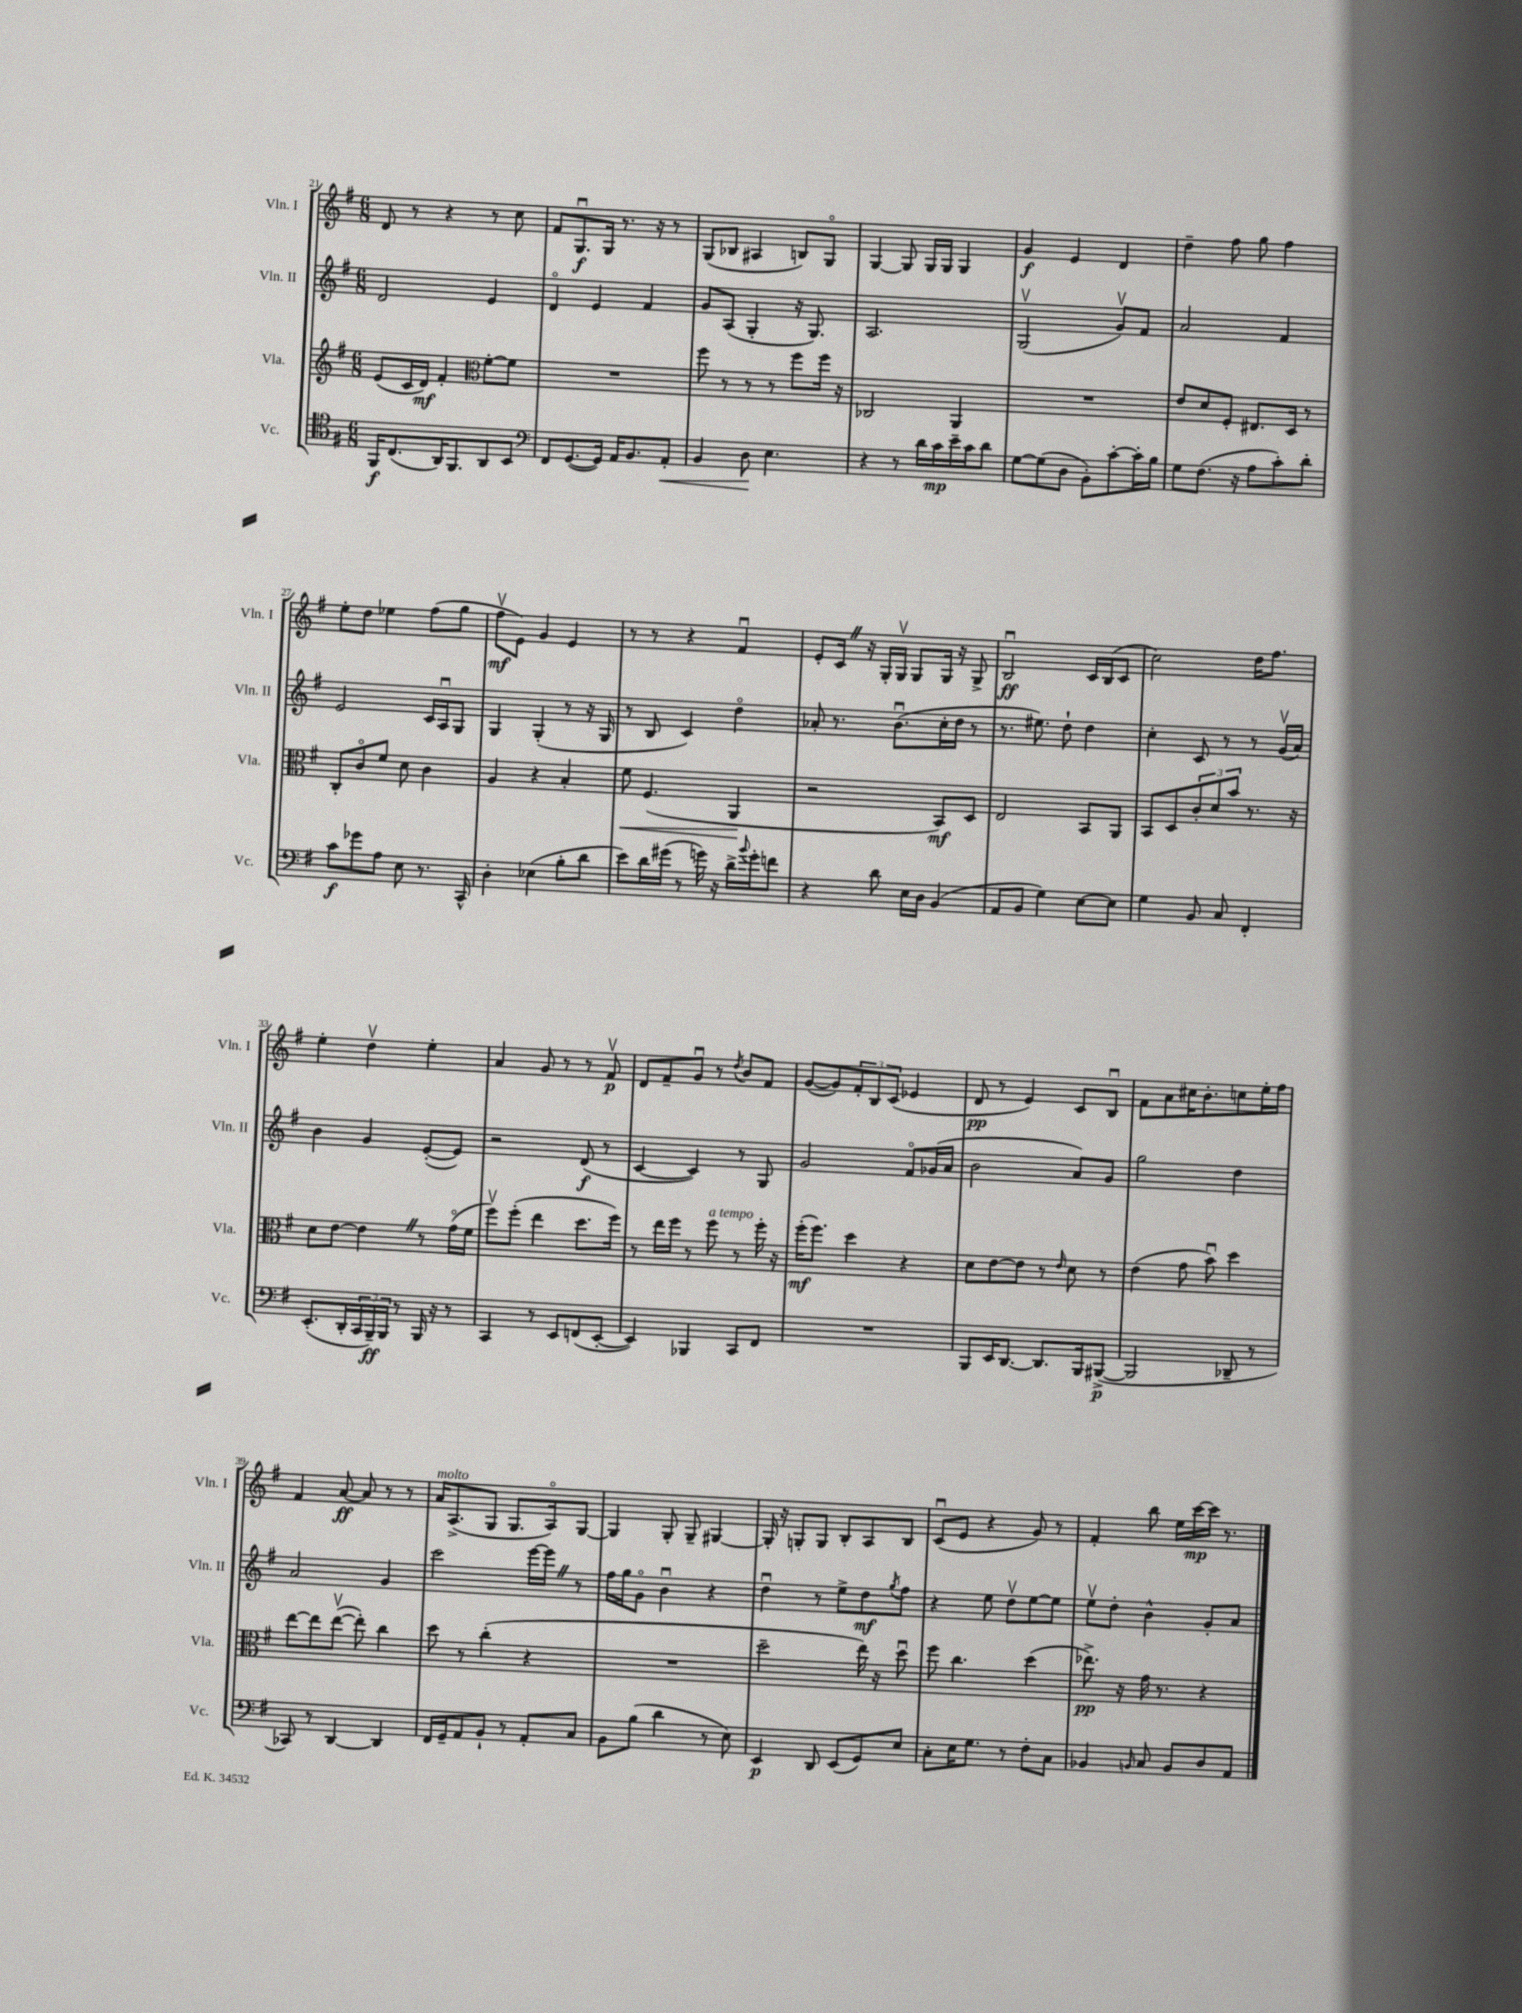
<<
\new StaffGroup <<
\new Staff = "s0" \with { instrumentName = "Vln. I" shortInstrumentName = "Vln. I" } {
    \clef treble \key g \major \numericTimeSignature \time 6/8
    d'8 r8 r4 r8 c''8 |
    fis'8 g8.\downbow\f g16 r8. r16 r8 |
    g8( bes8 ais4 b8) g8\flageolet |
    g4~ g8 g16 g16 g4 |
    g'4\f e'4 d'4 |
    d''4-- fis''8 g''8 fis''4 |
    e''8-. d''8 ees''4 fis''8( g''8 |
    fis''8\upbow\mf e'8) g'4 e'4 |
    r8 r8 r4 fis'4\downbow |
    e'8-. c'16 \once \override BreathingSign.text = \markup { \musicglyph "scripts.caesura.straight" } \breathe r16 g16-. g16\upbow g8 g16 r16 g8-> |
    b2\downbow\ff c'16 b16( c'8 |
    c''2) d''16 fis''8. |
    e''4-. d''4\upbow e''4-. |
    a'4 g'8 r8 r8 fis'8\upbow\p |
    d'8 fis'8-- g'8\downbow r8 \acciaccatura { d''8 } b'8 fis'8 |
    g'8~( g'8) \tuplet 3/2 { fis'8-. b8 c'8( } ees'4 |
    d'8\pp r8 e'4) c'8 b8\downbow |
    fis'8 a'8 cis''16 b'8.-. c''8 e''16-. fis''16 |
    fis'4 a'8~\ff a'8 r8 r8 |
    a'16^\markup { \italic "molto" } a8.->( g8 g8. a16\flageolet) g8~ |
    g4 g8-. g8-- gis4~ |
    gis16-. r16 g8-. g8 b8-. a8 b8 |
    c'8\downbow( e'8 r4 g'8) r8 |
    fis'4-. b''8 e''16 c'''16~\mp c'''16 r8. \bar "|." |
}
\new Staff = "s1" \with { instrumentName = "Vln. II" shortInstrumentName = "Vln. II" } {
    \clef treble \key g \major \numericTimeSignature \time 6/8
    d'2 e'4 |
    d'4\flageolet e'4 fis'4 |
    g'8 a8( g4-. r16 g8.) |
    a2. |
    g2\upbow( g'8\upbow) fis'8 |
    a'2 fis'4 |
    e'2 c'16 a16\downbow g8 |
    g4 g4-.( r8 r16 g16 |
    r8 b8 c'4) d''4\flageolet |
    aes'8-. r8. b'8.\downbow( c''16-. d''16 r8 |
    r8. eis''8.) d''8-! d''4 |
    c''4-. c'8 r8 r8 g'16\upbow( a'16) |
    b'4 g'4 e'8~-.( e'8) |
    r2 d'8\f( r8 |
    c'4~ c'4) r8 g8 |
    g'2 fis'8\flageolet ges'16( a'16 |
    b'2 a'8) g'8 |
    g''2 d''4 |
    a'2 g'4 |
    c'''2 e'''16~ e'''16 \once \override BreathingSign.text = \markup { \musicglyph "scripts.caesura.straight" } \breathe r8 |
    fis''16 g''16 g'8\flageolet b'4\downbow r4 |
    d''4\downbow r8 e''8-> d''8\mf \acciaccatura { g''8 } fis''8 |
    r4 e''8 d''8\upbow e''8~ e''8 |
    e''8\upbow d''8-. b'4-^ g'8-. a'8 \bar "|." |
}
\new Staff = "s2" \with { instrumentName = "Vla." shortInstrumentName = "Vla." } {
    \clef treble \key g \major \numericTimeSignature \time 6/8
    e'8( c'16 d'16\mf) fis'4-. \clef alto fis'8~-. fis'8 |
    R2. |
    fis''8 r8 r8 r8 fis''8 fis''16 r16 |
    ces2 a,4 |
    R2. |
    e'8 d'8 fis8-. eis8. d16 r8 |
    c8-. c'8\flageolet fis'8 d'8 c'4 |
    a4 r4 b4-. |
    fis'8\< fis4.( a,4\! |
    r2 b,8\mf) d8 |
    e2 b,8 a,8 |
    b,8 d8 \tuplet 3/2 { c'8-. d'8 b'8 } r8. r16 |
    d'8 e'8~ e'4 \once \override BreathingSign.text = \markup { \musicglyph "scripts.caesura.straight" } \breathe r8 g'16\flageolet( fis'16 |
    fis''8\upbow) fis''8-.( e''4 d''8. fis''16) |
    r8 e''16 fis''16 r8 fis''8^\markup { \italic "a tempo" } r8 fis''16-. r16 |
    fis''16-.\mf( fis''8.) d''4 r4 |
    d'8 e'8~ e'8 r8 \grace { e'16 } d'8 r8 |
    e'4( g'8 b'8\downbow) d''4 |
    e''8~ e''8 e''8~\upbow( e''8-.) c''4 |
    d''8 r8 c''4-.( r4 |
    R2. |
    d''2-- e''16) r16 d''8\downbow |
    fis''8 c''4. d''4( |
    ees''8.->\pp) r16 g'16 r8. r4 \bar "|." |
}
\new Staff = "s3" \with { instrumentName = "Vc." shortInstrumentName = "Vc." } {
    \clef tenor \key g \major \numericTimeSignature \time 6/8
    fis,16\f c8.( a,16) fis,8. a,8 b,8 |
    \clef bass fis,8 g,8.~( g,16) a,16 b,8. a,8-.\< |
    b,4 d8\! e4. |
    r4 r8 d'16 c'16\mp e'16-- c'16 d'8 |
    g8~ g8( d8 b,8-.) c'8~-. c'16-. b16 |
    g8 fis8.( r16 a8 c'8-.) d'8-. |
    c'8\f ges'8 a8 e8 r8. c,16-^ |
    d4-. ees4( b8-. d'8 |
    e'8) d'16 gis'16( r8 g'16) r16 d'16-> \appoggiatura { b'8 } g'16-. f'8 |
    r4 d'8 e16 d16 b,4( |
    a,8 b,8 g4) e8~ e8 |
    g4 b,8 c8 fis,4-. |
    e,8.-.( d,16-. \tuplet 3/2 { c,16 b,,16--\ff) b,,16 } r8 b,,16 r16 r8 |
    c,4 r8 e,8 f,8( e,8~-. |
    e,4) bes,,4 c,8 fis,8 |
    R2. |
    b,,8 e,16 d,8.~ d,8. b,,16 bis,,8~->\p( |
    bis,,2 des,8-- r8 |
    ces,8) r8 d,4~ d,4 |
    fis,16 g,16-- a,8 b,8-! r8 a,8-. c8 |
    b,8 b8( d'4 r8 e8) |
    e,4\p d,8 e,8( g,8) e8 |
    c8-. e16 g8. r8 fis8-. c8 |
    bes,4 \grace { b,16 } c8 b,8 d8 a,8 \bar "|." |
}
>>
>>
\layout { \context { \Score currentBarNumber = #21 } }
